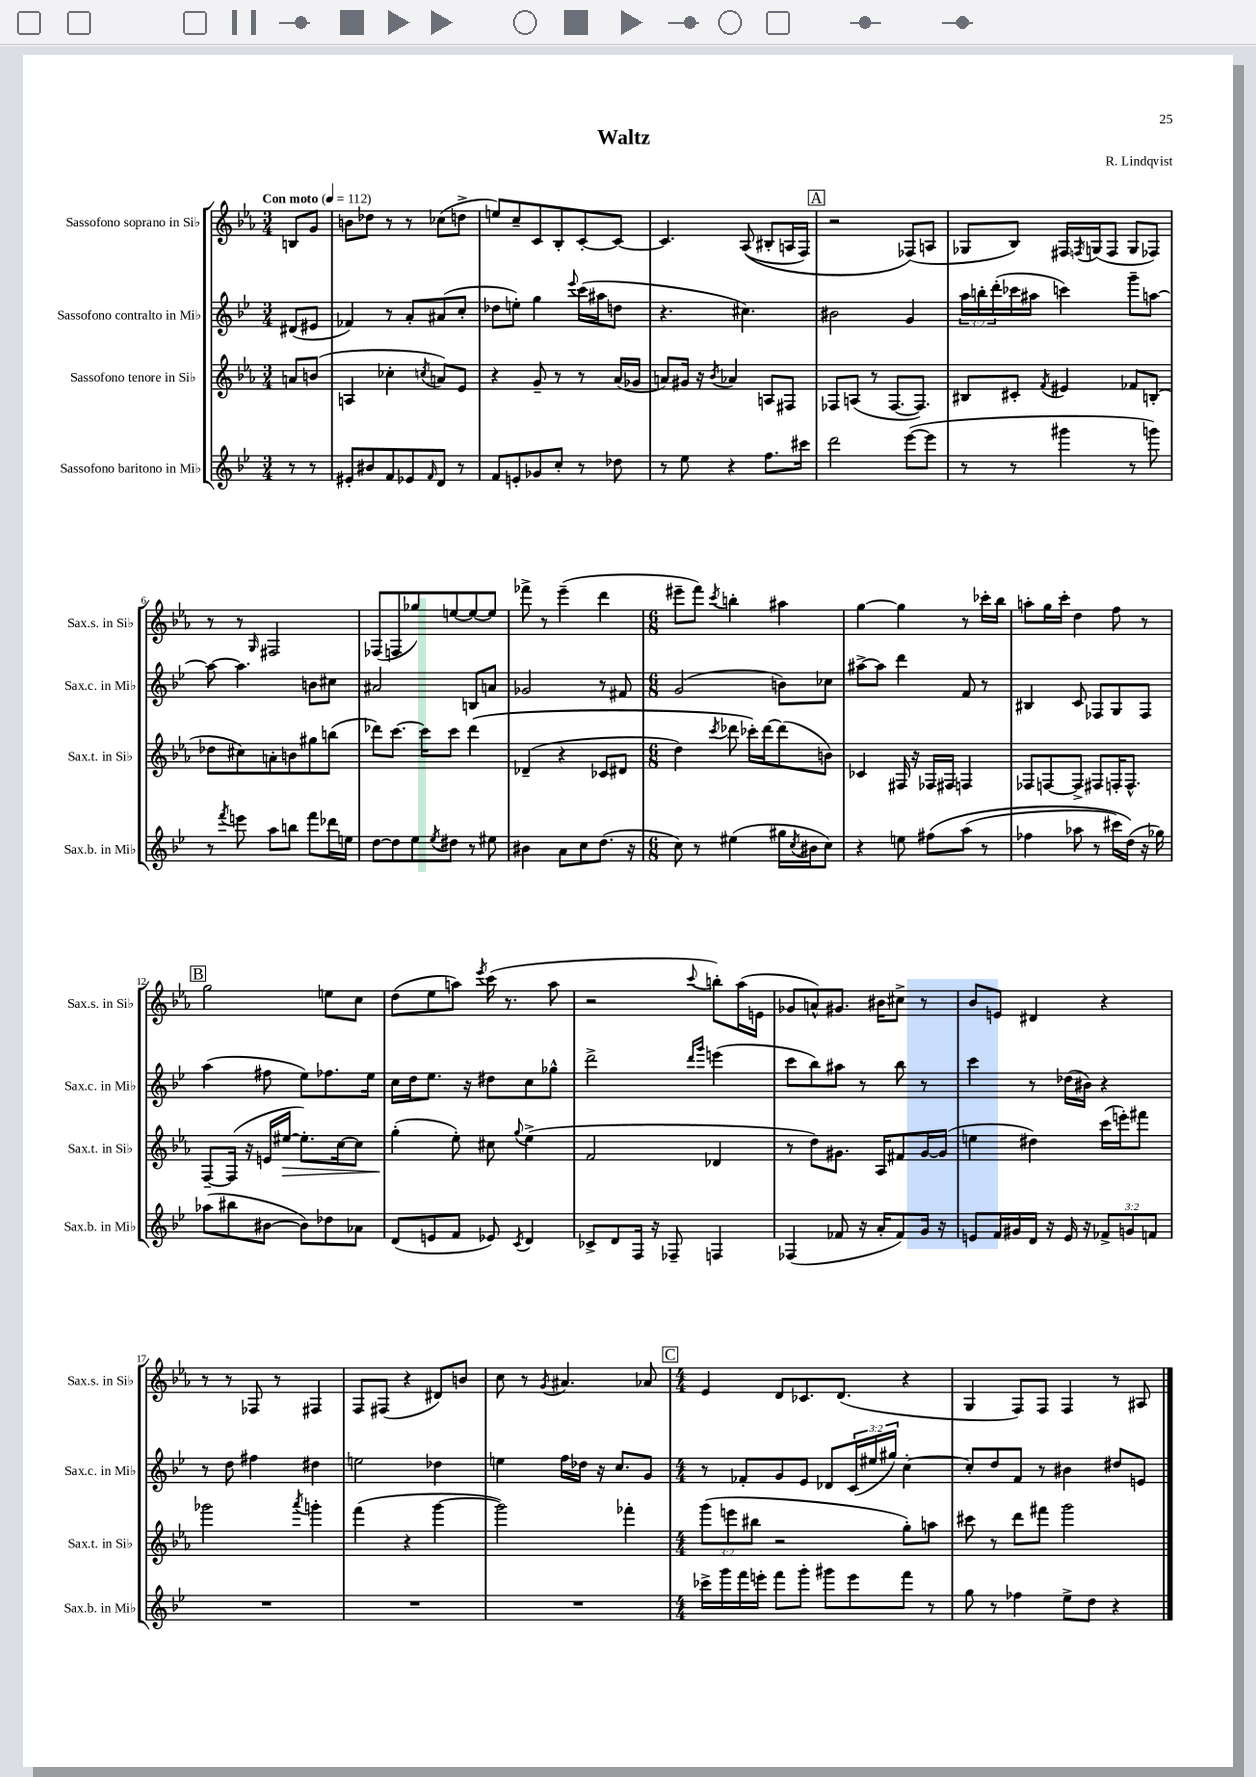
\header { title = "Waltz" composer = "R. Lindqvist" }
<<
\new StaffGroup <<
\new Staff = "s0" \with { instrumentName = "Sassofono soprano in Sib" shortInstrumentName = "Sax.s. in Sib" } {
    \clef treble \key ees \major \numericTimeSignature \time 3/4 \partial 4 \tempo "Con moto" 4 = 112
    b8 g'8 |
    b'8 des''8 r8 r8 ces''8( d''8-> |
    e''8) c''8-- c'8 bes8-. c'8~-. c'8~ |
    c'4. aes8(\( bis8-. a16 f16) |
    \mark \markup { \box "A" } r2 fes8(\) a8 |
    ges8 bes8) fis16 \acciaccatura { f8 } g16( f8 g8 fes8) |
    r8 r8 \grace { g16 } fis2 |
    fes8( f8 ges''8) e''8~ e''8~ e''8 |
    fes'''8-> r8 ees'''4--( d'''4 |
    \numericTimeSignature \time 6/8 eis'''8-- f'''8) \acciaccatura { c'''8 } b''4-. ais''4 |
    g''4~ g''4 r8 ces'''16-. bes''16 |
    a''8-. g''16 c'''16-. d''4 f''8 r8 |
    \mark \markup { \box "B" } g''2 e''8 c''8 |
    d''8( ees''8 a''8) \acciaccatura { ees'''8 } c'''16( r8. a''8 |
    r2 \appoggiatura { c'''8 } b''8-.) aes''16( e'16 |
    ges'8 a'8-^) gis'8. bis'16 cis''8-> r8 |
    bes'8 e'8 dis'4 r4 |
    r8 r8 fes8 r8 fis4 |
    f8 fis8( r4 dis'8) b'8 |
    c''8 r8 \acciaccatura { g'8 } ais'4. aes'8 |
    \mark \markup { \box "C" } \numericTimeSignature \time 4/4 ees'4 d'8 ces'8. d'8.( r4 |
    g4 f8) f8 f4 r8 ais8 \bar "|." |
}
\new Staff = "s1" \with { instrumentName = "Sassofono contralto in Mib" shortInstrumentName = "Sax.c. in Mib" } {
    \clef treble \key bes \major \numericTimeSignature \time 3/4 \override Staff.TupletNumber.text = #tuplet-number::calc-fraction-text \partial 4
    dis'8( eis'8 |
    fes'4) r8 a'8-. ais'8( c''8-. |
    des''8 e''8-.) g''4 \appoggiatura { ees'''8 } c'''16( ais''16 d''8 |
    r4. cis''4.) |
    \mark \markup { \box "A" } bis'2 g'4 |
    \tuplet 3/2 { a''16 b''16-. d'''16-.( } ces'''16 ais''16 c'''4) g'''8-- a''8~ |
    a''8~ a''4. b'8 cis''8 |
    ais'2 b8 a'8 |
    ges'2 r8 fis'8 |
    \numericTimeSignature \time 6/8 g'2( b'8) ces''8 |
    ais''8~-> ais''8 d'''4 f'8 r8 |
    bis4 c'8 fes8 g8 fes8 |
    \mark \markup { \box "B" } a''4( fis''8 ees''8) fes''8. ees''16 |
    c''16 d''16 ees''8. r16 dis''8 c''8 ges''8-^ |
    d'''2-> \grace { d'''16 g'''16 } e'''4( |
    c'''8 bes''8) ais''8 r8 bes''8 r8 |
    c'''4 r8 des''16( bis'16) r4 |
    r8 d''8 fis''4 dis''4 |
    e''2 des''4 |
    e''4 f''16 des''16 r16 c''8. g'8 |
    \mark \markup { \box "C" } \numericTimeSignature \time 4/4 r8 fes'8-. g'8 ees'8 des'8 \tuplet 3/2 { c'16( eis''16 gis''16) } c''4~-. |
    c''8-. d''8 f'8 r8 bis'4 dis''8 e'8 \bar "|." |
}
\new Staff = "s2" \with { instrumentName = "Sassofono tenore in Sib" shortInstrumentName = "Sax.t. in Sib" } {
    \clef treble \key ees \major \numericTimeSignature \time 3/4 \override Staff.TupletNumber.text = #tuplet-number::calc-fraction-text \partial 4
    a'8 b'8( |
    a4 ces''4-. \acciaccatura { c''8 } a'8) ees'8 |
    r4 g'8-- r8 r8 aes'16( ges'16 |
    a'8) gis'16 r16 \acciaccatura { bes'8 } aes'4 a8 fis8 |
    \mark \markup { \box "A" } fes8 a8( r8 fes8.~ fes8.) |
    bis8 cis'8-. \acciaccatura { f'8 } eis'4 fes'8 b8-.( |
    des''8 cis''8) a'8-. b'8 gis''8 b''8( |
    des'''8) c'''8.~ c'''16 c'''8 des'''4\( |
    des'4--( r4 ces'8 dis'8 |
    \numericTimeSignature \time 6/8 d''4) \acciaccatura { c'''8 } des'''8 ces'''16-.\) des'''16~ des'''8( b'8) |
    ces'4 fis16 r16 fes16 fis16 f4 |
    fes8 f8~ f8-> fis8 f16-. f8.-^ |
    \mark \markup { \box "B" } f8~-- f16( r16 e'16 eis''16~\> eis''8.-.) c''16~ c''8 |
    g''4-.\!( ees''8-.) cis''8 \appoggiatura { g''8 } ees''4->( |
    f'2 des'4 |
    r8 d''8) gis'8. aes16 fis'8 gis'16~ gis'16( |
    e''4 dis''4) c'''16( e'''16-.) fis'''8 |
    ges'''2 \acciaccatura { aes'''8 } g'''4-. |
    f'''4( r4 g'''4~ |
    g'''2) fes'''4-. |
    \mark \markup { \box "C" } \numericTimeSignature \time 4/4 \tuplet 3/2 { g'''8( e'''8 bis''8 } r2 g''8-.) a''8 |
    cis'''8 r8 d'''8 fis'''8 g'''2 \bar "|." |
}
\new Staff = "s3" \with { instrumentName = "Sassofono baritono in Mib" shortInstrumentName = "Sax.b. in Mib" } {
    \clef treble \key bes \major \numericTimeSignature \time 3/4 \override Staff.TupletNumber.text = #tuplet-number::calc-fraction-text \partial 4
    r8 r8 |
    eis'8-. bis'8 f'8 ees'8 \grace { f'16 } d'8 r8 |
    f'8 e'8-. ges'8 c''8-. r8 des''8 |
    r8 ees''8 r4 f''8. cis'''16 |
    \mark \markup { \box "A" } d'''2 ees'''8~( ees'''8 |
    r8 r8 gis'''4 r8 g'''8) |
    r8 \acciaccatura { f'''8 } e'''8 a''8 b''8 f'''8 des'''16 e''16 |
    d''8~ d''8 ees''8 \acciaccatura { ees''8 } dis''8 r8 eis''8 |
    bis'4 a'8 c''8 d''8.( r16 |
    \numericTimeSignature \time 6/8 c''8) r8 eis''4( gis''16 \acciaccatura { c''8 } bis'16 c''8) |
    r4 e''8 fis''8\( a''8( r8 |
    fes''4 aes''8 r8 cis'''16) d''16(\) r16 ges''16) |
    \mark \markup { \box "B" } aes''8( bis''8 bis'8~ bis'8) des''8 aes'8 |
    d'8( e'8 f'8 ees'8) \acciaccatura { c'8 } d'4 |
    ces'8-> d'8 f16 r16 fes8-- f4 |
    fes4( fes'8 r16 a'16-. fes'8) g'16 r16 |
    e'8 f'16 gis'16 d'16 r16 e'16 r16 \tuplet 3/2 { fes'8-> g'8 f'8 } |
    R2. |
    R2. |
    R2. |
    \mark \markup { \box "C" } \numericTimeSignature \time 4/4 ces'''16-> g'''16 f'''16 e'''16-. f'''8 g'''8-. gis'''8 e'''8 f'''8 r8 |
    g''8 r8 fes''4 ees''8-> d''8 r4 \bar "|." |
}
>>
>>
